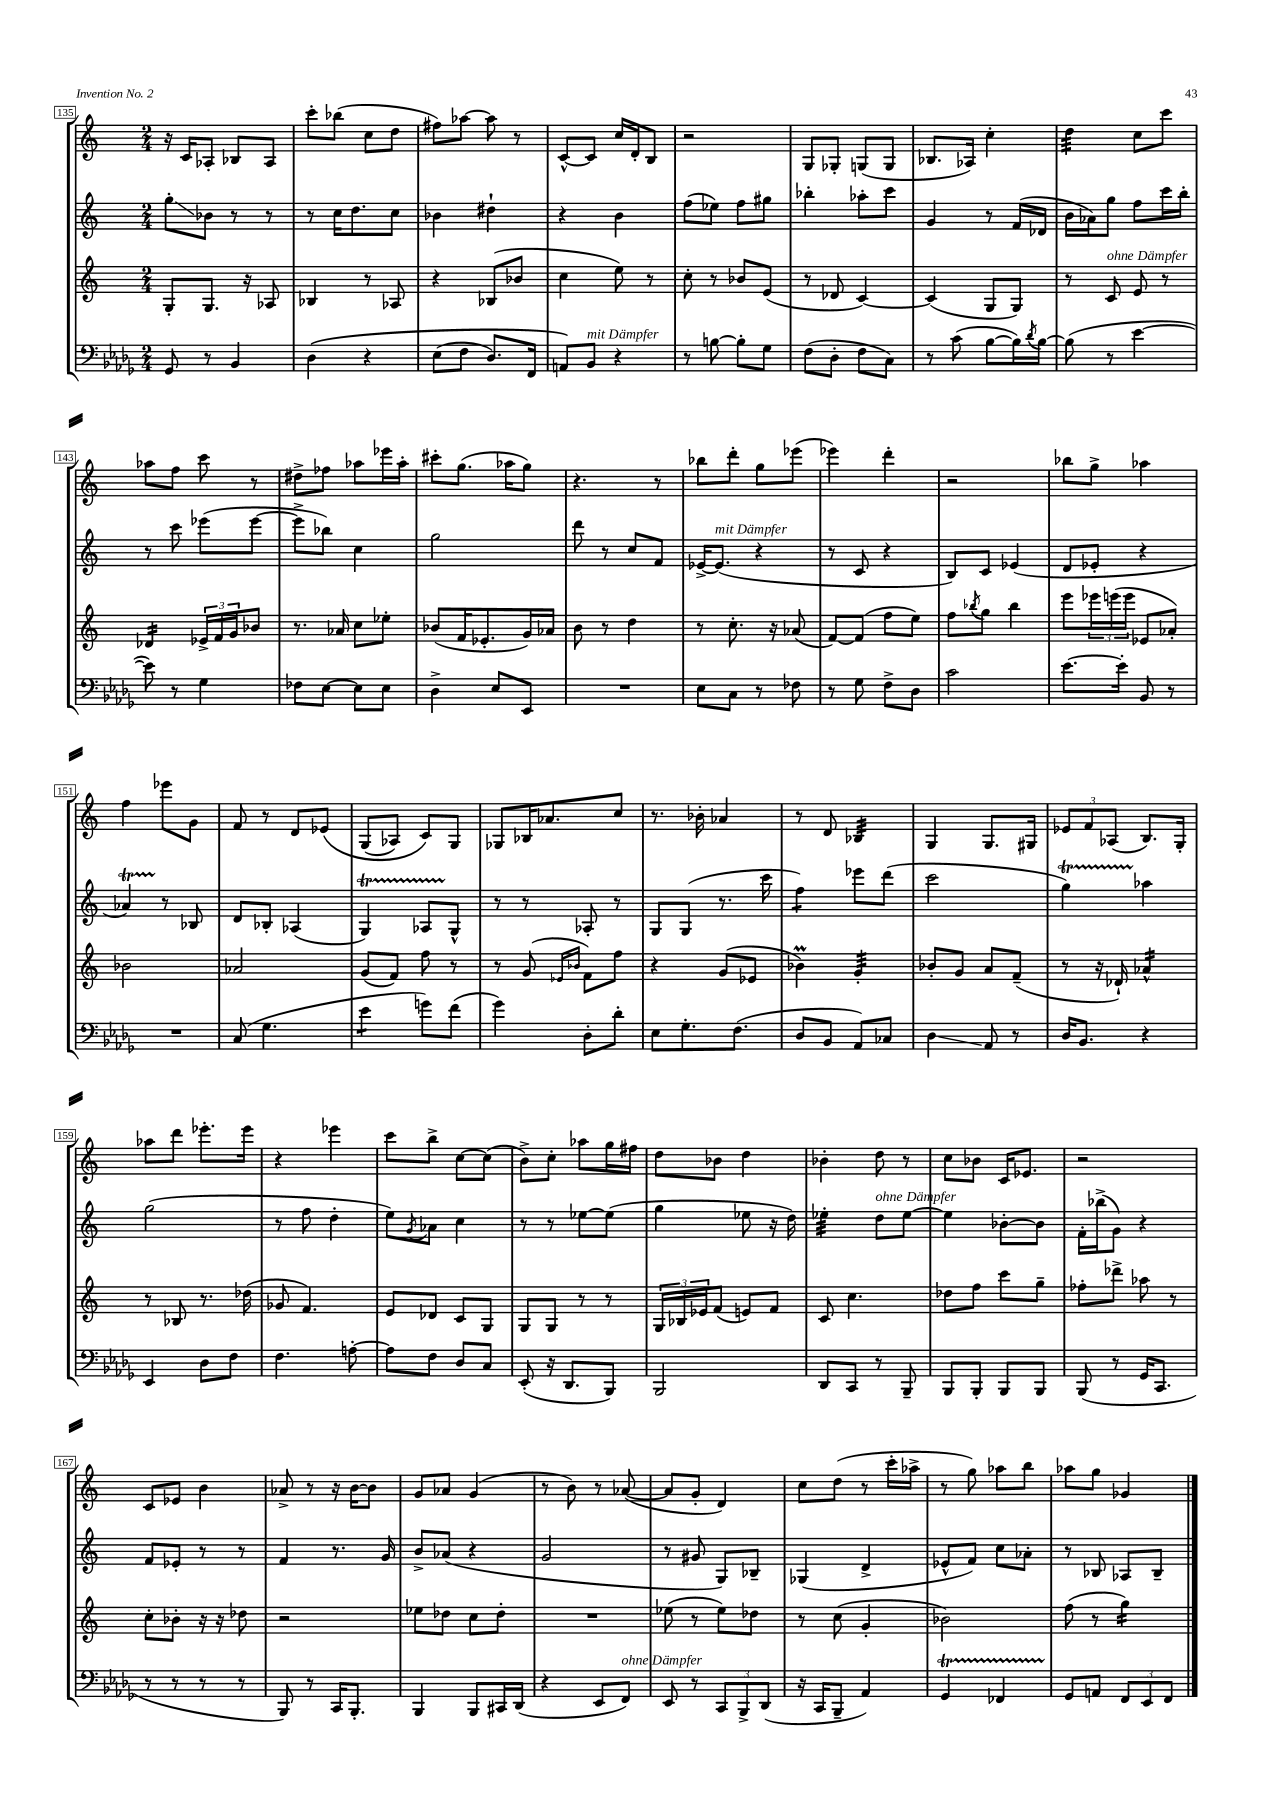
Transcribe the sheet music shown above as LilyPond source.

<<
\new StaffGroup <<
\new Staff = "s0" {
    \clef treble \key c \major \numericTimeSignature \time 2/4
    r16 c'16 aes8-. bes8 aes8 |
    c'''8-. bes''8( c''8 d''8 |
    fis''8) aes''8~ aes''8 r8 |
    c'8~-^ c'8 c''16 d'16-. b8 |
    r2 |
    g8 ges8-. g8( g8 |
    bes8. aes16) c''4-. |
    d''4:32 c''8 c'''8 |
    aes''8 f''8 c'''8 r8 |
    dis''8-> fes''8 aes''8 ees'''16 aes''16-. |
    cis'''8-. g''8.( aes''16 g''8) |
    r4. r8 |
    bes''8 d'''8-. g''8 ees'''8( |
    ees'''4) d'''4-. |
    r2 |
    bes''8 g''8-> aes''4 |
    f''4 ees'''8 g'8 |
    f'8 r8 d'8 ees'8\( |
    g8( aes8) c'8\) g8 |
    ges8 bes16 aes'8. c''8 |
    r8. bes'16-. aes'4 |
    r8 d'8 bes4:32 |
    g4 g8. gis16 |
    \tuplet 3/2 { ees'8 f'8 aes8( } b8.) g16-. |
    aes''8 d'''8 ees'''8.-. ees'''16 |
    r4 ees'''4 |
    c'''8 b''8-> c''8~ c''8( |
    b'8->) c''8-. aes''8 g''16 fis''16 |
    d''8 bes'8 d''4 |
    bes'4-. d''8 r8 |
    c''8 bes'8 c'16 ees'8. |
    r2 |
    c'8 ees'8 b'4 |
    aes'8-> r8 r16 b'16~ b'8 |
    g'8 aes'8 g'4( |
    r8 b'8) r8 aes'8~( |
    aes'8 g'8-. d'4) |
    c''8 d''8( r8 c'''16-. aes''16-> |
    r8 g''8) aes''8 b''8 |
    aes''8 g''8 ges'4 \bar "|." |
}
\new Staff = "s1" {
    \clef treble \key c \major \numericTimeSignature \time 2/4
    g''8-.\glissando bes'8 r8 r8 |
    r8 c''16 d''8. c''8 |
    bes'4 dis''4-! |
    r4 b'4 |
    f''8( ees''8) f''8 gis''8 |
    bes''4-. aes''8-. c'''8 |
    g'4 r8 f'16( des'16 |
    b'16 aes'16) g''8 f''8 c'''16 b''16-. |
    r8 c'''8 ees'''8( ees'''8~ |
    ees'''8-> bes''8) c''4 |
    g''2 |
    d'''8 r8 c''8 f'8 |
    ees'16~-> ees'8.^\markup { \italic "mit Dämpfer" }( r4 |
    r8 c'8 r4 |
    b8) c'8 ees'4( |
    d'8 ees'8-. r4 |
    aes'4\startTrillSpan) r8\stopTrillSpan bes8 |
    d'8 bes8-. aes4( |
    g4\startTrillSpan) aes8 g8-^\stopTrillSpan |
    r8 r8 aes8-. r8 |
    g8 g8( r8. c'''16 |
    f''4:8) ees'''8 d'''8( |
    c'''2 |
    g''4\startTrillSpan) aes''4\stopTrillSpan |
    g''2( |
    r8 f''8 d''4-. |
    e''8) \acciaccatura { g'8 } aes'8 c''4 |
    r8 r8 ees''8~ ees''8( |
    g''4 ees''8 r16 d''16) |
    ees''4:32-. d''8^\markup { \italic "ohne Dämpfer" } ees''8~ |
    ees''4 bes'8~-. bes'8 |
    f'16-. bes''16->( g'8) r4 |
    f'8 ees'8-. r8 r8 |
    f'4 r8. g'16 |
    b'8-> aes'8( r4 |
    g'2 |
    r8 gis'8 g8) bes8-- |
    ges4( d'4-> |
    ees'8-^ f'8) c''8 aes'8-. |
    r8 bes8 aes8 bes8-- \bar "|." |
}
\new Staff = "s2" {
    \clef treble \key c \major \numericTimeSignature \time 2/4
    g8-. g8. r16 aes8 |
    bes4 r8 aes8 |
    r4 bes8( bes'8 |
    c''4 e''8) r8 |
    c''8-. r8 bes'8 e'8( |
    r8 des'8 c'4~) |
    c'4( g8 g8) |
    r8 c'8^\markup { \italic "ohne Dämpfer" } e'8 r8 |
    des'4:16 \tuplet 3/2 { ees'16-> f'16 g'16 } bes'8 |
    r8. aes'16 c''8 ees''8-. |
    bes'8( f'16 ees'8.-. g'16) aes'16 |
    b'8 r8 d''4 |
    r8 c''8.-. r16 aes'8( |
    f'8~) f'8( f''8 e''8) |
    f''8 \acciaccatura { bes''8 } g''8 bes''4 |
    e'''8 \tuplet 3/2 { ees'''16 e'''16( e'''16 } ees'8 aes'8-.) |
    bes'2 |
    aes'2 |
    g'8( f'8) f''8 r8 |
    r8 g'8( \grace { ees'16 bes'16 } f'8) f''8 |
    r4 g'8( ees'8 |
    bes'4\prall) g'4:32-. |
    bes'8-. g'8 a'8 f'8--( |
    r8 r16 des'16-!) aes'4:16-^ |
    r8 bes8 r8. des''16( |
    ges'8 f'4.) |
    e'8 des'8 c'8 g8 |
    g8 g8 r8 r8 |
    \tuplet 3/2 { g16 bes16 ees'16 } f'8( e'8) f'8 |
    c'8 c''4. |
    des''8 f''8 c'''8 g''8-- |
    fes''8-. des'''8-> aes''8 r8 |
    c''8-. bes'8-. r16 r16 des''8 |
    r2 |
    ees''8 des''8 c''8 des''8-. |
    R2 |
    ees''8( r8 ees''8) des''8 |
    r8 c''8( g'4-. |
    bes'2) |
    f''8( r8 g''4:16) \bar "|." |
}
\new Staff = "s3" {
    \clef bass \key des \major \numericTimeSignature \time 2/4
    ges,8 r8 bes,4 |
    des4\( r4 |
    ees8( f8 des8.) f,16 |
    a,8\) bes,8^\markup { \italic "mit Dämpfer" } r4 |
    r8 b8~ b8-. ges8 |
    f8( des8-. f8 c8) |
    r8 c'8( bes8~ bes16) \acciaccatura { des'8 } bes16~ |
    bes8( r8 ees'4~ |
    ees'8) r8 ges4 |
    fes8 ees8~ ees8 ees8 |
    des4-> ees8 ees,8 |
    R2 |
    ees8 c8 r8 fes8 |
    r8 ges8 f8-> des8 |
    c'2 |
    ees'8.~ ees'16-. bes,8 r8 |
    R2 |
    c8( ges4. |
    ees'4:8 g'8) f'8( |
    ges'4) des8-. des'8-. |
    ees8 ges8.-. f8.( |
    des8 bes,8 aes,8) ces8 |
    des4\glissando aes,8 r8 |
    des16 bes,8. r4 |
    ees,4 des8 f8 |
    f4. a8~-. |
    a8 f8 des8 c8 |
    ees,8-.( r16 des,8. bes,,8) |
    bes,,2 |
    des,8 c,8 r8 bes,,8-- |
    bes,,8 bes,,8-. bes,,8 bes,,8 |
    bes,,8( r8 ges,16 c,8. |
    r8 r8 r8 r8 |
    bes,,8) r8 c,16 bes,,8.-. |
    bes,,4 bes,,8 cis,16 des,16( |
    r4 ees,8 f,8^\markup { \italic "ohne Dämpfer" }) |
    ees,8 r8 \tuplet 3/2 { c,8 bes,,8-> des,8( } |
    r16 c,16 bes,,8-- aes,4) |
    ges,4\startTrillSpan fes,4 |
    ges,8\stopTrillSpan a,8 \tuplet 3/2 { f,8 ees,8 f,8 } \bar "|." |
}
>>
>>
\layout { \context { \Score currentBarNumber = #135 \override BarNumber.stencil = #(make-stencil-boxer 0.1 0.3 ly:text-interface::print) } }
